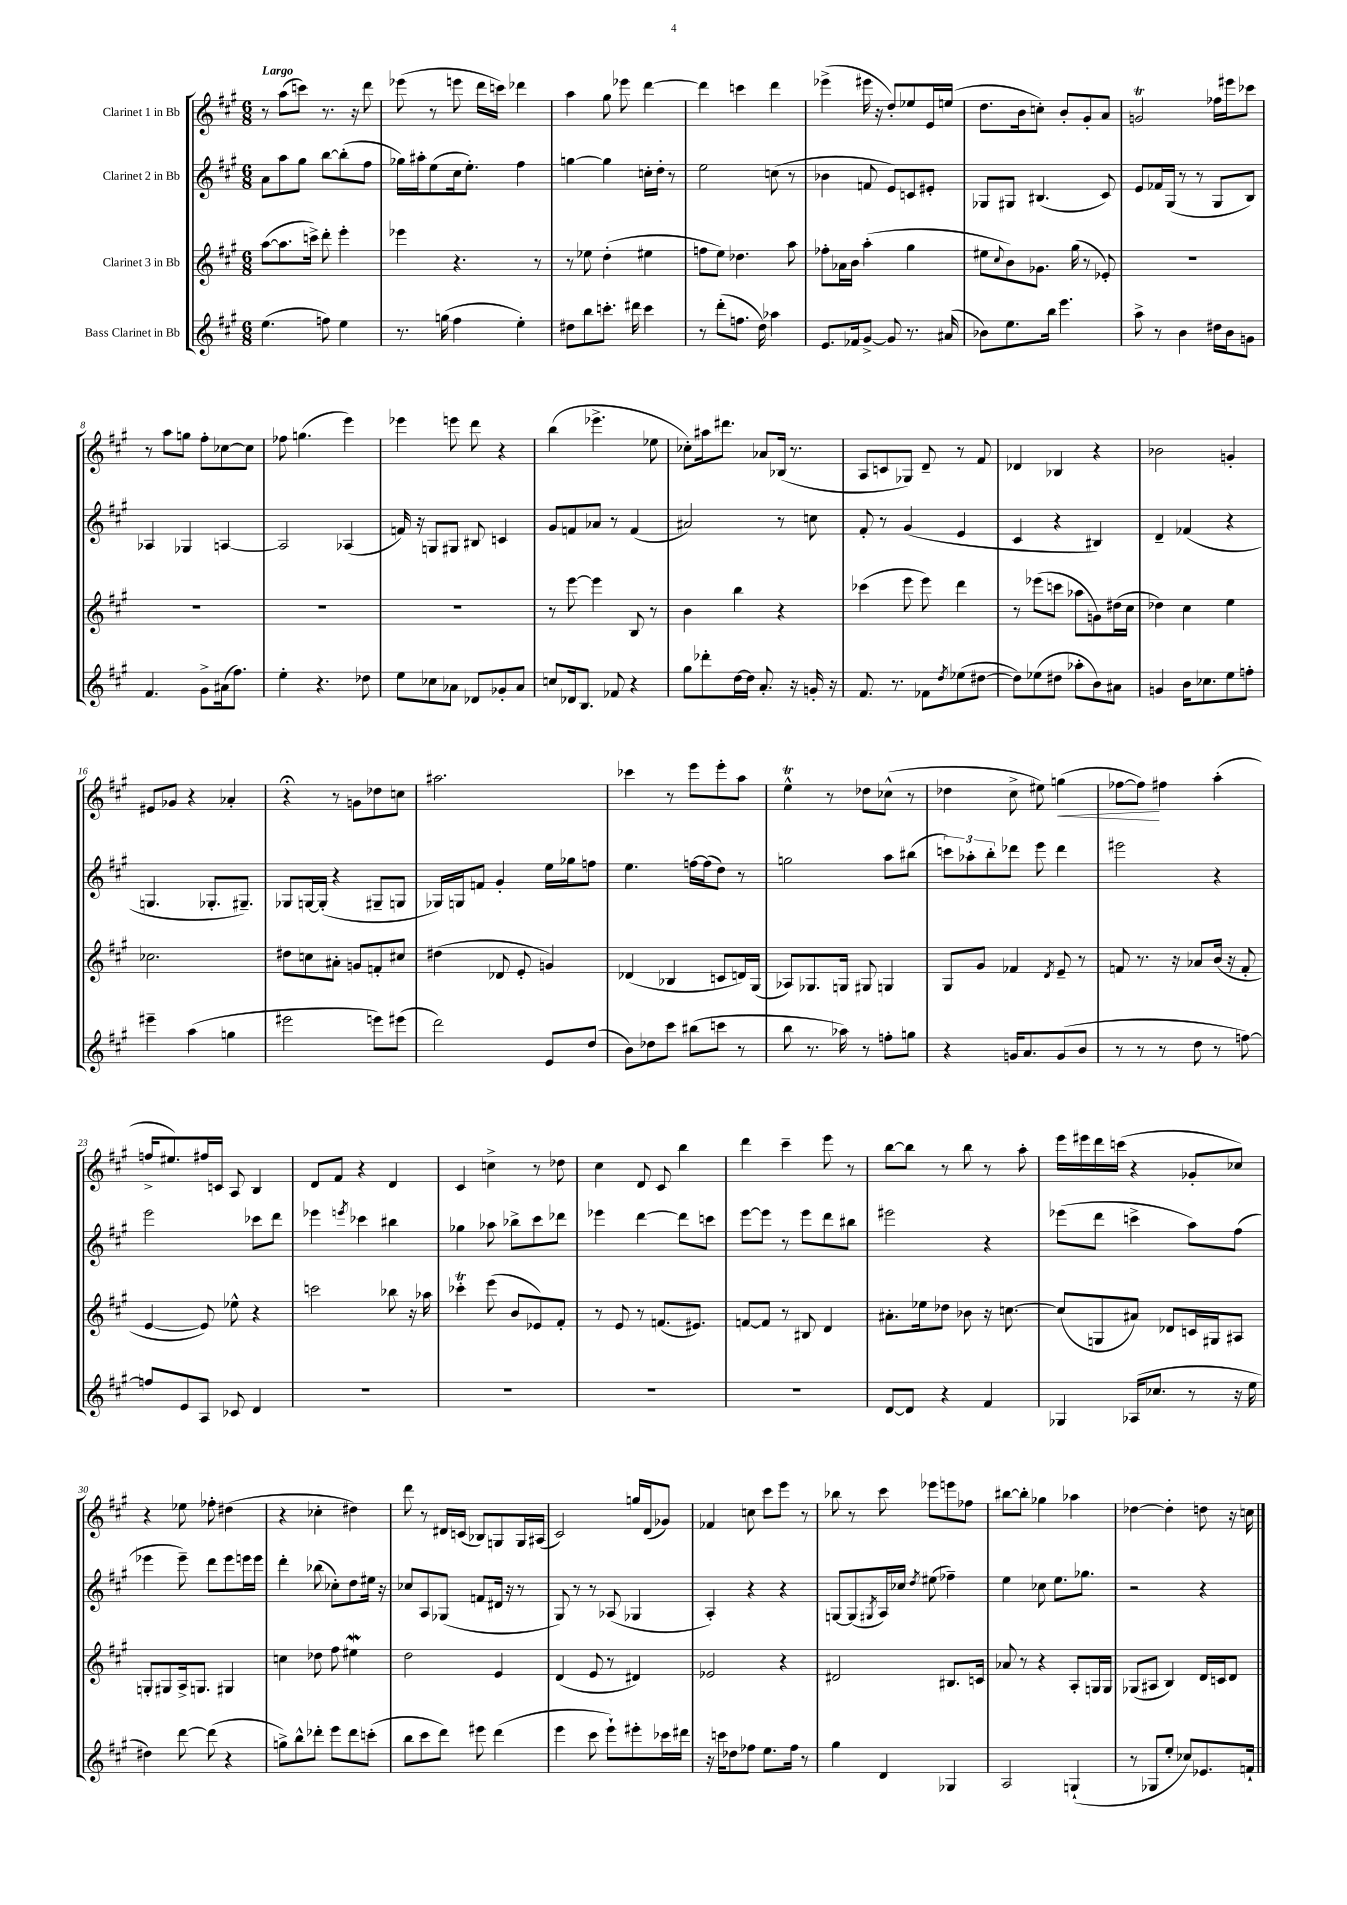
<<
\new StaffGroup <<
\new Staff = "s0" \with { instrumentName = "Clarinet 1 in Bb" } {
    \clef treble \key a \major \numericTimeSignature \time 6/8 \tempo "Largo"
    r8 a''8( c'''8) r8. r16 d'''8 |
    ees'''8( r8 e'''8 d'''16 c'''16) des'''4 |
    a''4 gis''8 ees'''8 d'''4~ |
    d'''4 c'''4 d'''4 |
    ees'''4->( eis'''16 r16 d''8-.) ees''8 e'16 e''16( |
    d''8. b'16 c''8-.) b'8-. gis'8-. a'8 |
    g'2\trill fes''16 eis'''16 ces'''8 |
    r8 a''8 g''8 fis''8-. ces''8~ ces''8 |
    fes''8 g''4.( e'''4) |
    ees'''4 e'''8 d'''8 r4 |
    b''4( ees'''4.-> ees''8 |
    ces''8-.) ais''16 dis'''8. aes'8 bes16( r8. |
    a8 c'8 ges8) d'8-- r8 fis'8 |
    des'4 bes4 r4 |
    bes'2 g'4-. |
    eis'8 ges'8 r4 aes'4-. |
    r4\fermata r8 g'8 des''8 c''8 |
    ais''2. |
    ces'''4 r8 e'''8 e'''8-. a''8 |
    e''4-^\trill r8 des''8 ces''8-^( r8 |
    des''4 cis''8-> eis''8) g''4\<( |
    fes''8~ fes''8\!) fis''4 a''4-.( |
    f''16-> eis''8.) fis''16 c'16 a8 b4 |
    d'8 fis'8 r4 d'4 |
    cis'4 c''4-> r8 des''8 |
    cis''4 d'8 cis'8 b''4 |
    d'''4 cis'''4-- e'''8 r8 |
    b''8~ b''8 r8 b''8 r8 a''8-. |
    e'''16 eis'''16 d'''16 c'''16( r4 ges'8-. ces''8) |
    r4 ees''8 fes''8-. dis''4( |
    r4 ces''4-. dis''4) |
    d'''8 r8 dis'16 c'16( bes8) g8 g16 ais16( |
    cis'2) g''16 d'16( ges'8) |
    fes'4 c''8 cis'''8 e'''8 r8 |
    bes''8 r8 cis'''8 ees'''8 e'''8 fes''8 |
    bis''8~ bis''8-. ges''4 aes''4 |
    des''4~ des''4-. d''8 r16 c''16 \bar "|." |
}
\new Staff = "s1" \with { instrumentName = "Clarinet 2 in Bb" } {
    \clef treble \key a \major \numericTimeSignature \time 6/8
    a'8 a''8 gis''8 b''8~ b''8-.( fis''8 |
    ges''16) ais''16-. e''8( cis''16 e''8.-.) fis''4 |
    g''4~ g''4 c''16-. d''16-. r8 |
    e''2 c''8( r8 |
    bes'4 f'8 e'8) c'8 eis'8-. |
    ges8 gis8 bis4.( cis'8) |
    e'8 fes'16 gis16( r8 r8 gis8 b8) |
    aes4 ges4 a4~ |
    a2 aes4( |
    f'16) r16 g8 gis8 bis8 c'4 |
    gis'8 f'8 aes'8 r8 f'4( |
    ais'2) r8 c''8 |
    fis'8-. r8 gis'4( e'4 |
    cis'4 r4 bis4) |
    d'4-- fes'4( r4 |
    g4. ges8.-. gis8.--) |
    ges8 g16~ g16-.( r4 gis8-- g8 |
    ges16) g16 f'8 gis'4-. e''16 ges''16 f''8 |
    e''4. f''16~ f''16( d''8) r8 |
    g''2 a''8 bis''8( |
    \tuplet 3/2 { c'''8) aes''8-. b''8-. } des'''8 e'''8 des'''4 |
    eis'''2 r4 |
    e'''2 ces'''8 d'''8 |
    ees'''4 \acciaccatura { e'''8 } ces'''4 bis''4 |
    ges''4 aes''8 bes''8-> cis'''8 des'''8 |
    ees'''4 d'''4~ d'''8 c'''8 |
    e'''8~ e'''8 r8 e'''8 d'''8 bis''8 |
    eis'''2 r4 |
    ees'''8( d'''8 c'''4-> a''8) fis''8( |
    ees'''4 ees'''8--) d'''8 ees'''8 e'''16 e'''16 |
    d'''4-. bes''8( ces''8-.) d''8 eis''16 r16 |
    ces''8 a8 ges8( f'8 dis'16 r16 r8 |
    gis8) r8 r8 aes8( ges4 |
    a4-.) r4 r4 |
    g8~ g8( \acciaccatura { gis8 } a16) ces''16 \acciaccatura { d''8 } eis''8( fes''4--) |
    e''4 ces''8 e''8. ges''8. |
    r2 r4 \bar "|." |
}
\new Staff = "s2" \with { instrumentName = "Clarinet 3 in Bb" } {
    \clef treble \key a \major \numericTimeSignature \time 6/8
    a''8~( a''8. c'''16->) d'''8-. e'''4-. |
    ees'''4 r4. r8 |
    r8 ees''8 d''4-.( eis''4 |
    f''8 e''8) des''4. a''8 |
    fes''8-. aes'16 b'16 a''4-.( gis''4 |
    eis''8 \appoggiatura { cis''8 } b'8) ges'8. gis''16( r8 ees'8-.) |
    R2. |
    R2. |
    R2. |
    R2. |
    r8 e'''8~ e'''4 b8 r8 |
    b'4 b''4 r4 |
    ces'''4( e'''8 e'''8) d'''4 |
    r8 ees'''8( c'''8 aes''8 g'8) dis''16( cis''16 |
    des''4) cis''4 e''4 |
    ces''2. |
    dis''8 c''8 ais'8-. g'8 f'8-. cis''8 |
    dis''4( des'8 e'8-. g'4) |
    des'4( bes4 c'8 d'16) gis16( |
    aes8) ges8. g16 gis8 g4 |
    gis8 gis'8 fes'4 \acciaccatura { d'8 } e'8-- r8 |
    f'8 r8. r16 aes'8 b'16( r16 f'8-. |
    e'4~ e'8) ees''8-^ r4 |
    c'''2 bes''8 r16 aes''16 |
    ces'''4-.\trill e'''8( b'8 ees'8) fis'8-. |
    r8 e'8 r8 f'8.( eis'8.) |
    f'8~ f'8 r8 bis8 d'4 |
    ais'8.-. ees''16 des''8 bes'8 r16 c''8.~ |
    c''8( g8 ais'8) des'8 c'16 gis16 ais8 |
    g8-. gis8 a16-> g8. gis4 |
    c''4 des''8 fis''8 eis''4\mordent |
    d''2 e'4 |
    d'4( e'8 r8 dis'4) |
    ees'2 r4 |
    dis'2 bis8. c'16 |
    aes'8 r8 r4 a8-. g16 g16 |
    ges8( ais8 b4) d'16 c'16 d'8 \bar "|." |
}
\new Staff = "s3" \with { instrumentName = "Bass Clarinet in Bb" } {
    \clef treble \key a \major \numericTimeSignature \time 6/8
    e''4.( f''8) e''4 |
    r8. g''16( fis''4 e''4-.) |
    dis''8 b''8 c'''8.-. dis'''16 c'''4 |
    r8 d'''8-.( f''8. d''16) aes''4 |
    e'8. fes'16 gis'8~-> gis'8 r8. ais'16( |
    bes'8) e''8. b''16 e'''4. |
    a''8-> r8 b'4 dis''16 b'16 g'8 |
    fis'4. gis'8-> ais'16( fis''8.) |
    e''4-. r4. des''8 |
    e''8 ces''8 aes'8 des'8 ges'8-. aes'8 |
    c''8 des'16 b8. fes'8 r4 |
    gis''8 des'''8-. d''16~ d''16 a'8.-. r16 g'16-. r16 |
    fis'8. r8. fes'8 \acciaccatura { d''8 } ees''8( dis''8~ |
    dis''8) ees''8( dis''8 aes''8-. b'8) ais'8 |
    g'4 b'16 ces''8. e''8 f''8-. |
    eis'''4-- a''4( g''4 |
    eis'''2 e'''8) eis'''8( |
    d'''2) e'8 d''8( |
    b'8) des''8 cis'''8 bis''8( c'''8 r8 |
    b''8 r8. aes''16) r8 f''8-. g''8 |
    r4 g'16 a'8. g'8( b'8 |
    r8 r8 r8 d''8 r8 f''8~) |
    f''8 e'8 a8 ces'8 d'4 |
    R2. |
    R2. |
    R2. |
    R2. |
    d'8~ d'8 r4 fis'4 |
    ges4 aes16( ces''8. r8 r16 e''16 |
    dis''4) d'''8~ d'''8( r4 |
    g''8->) b''8-^ des'''8-. e'''8 des'''8 c'''8-.( |
    b''8 cis'''8 d'''8) eis'''8 d'''4( |
    e'''4 cis'''8 e'''8-!) eis'''8-. ces'''16 dis'''16 |
    r16 c'''16 des''8 fes''8 e''8. fes''16 r8 |
    gis''4 d'4 ges4 |
    a2 g4-!( |
    r8 ges8 e''8-. ces''8) ees'8. f'16-! \bar "|." |
}
>>
>>
